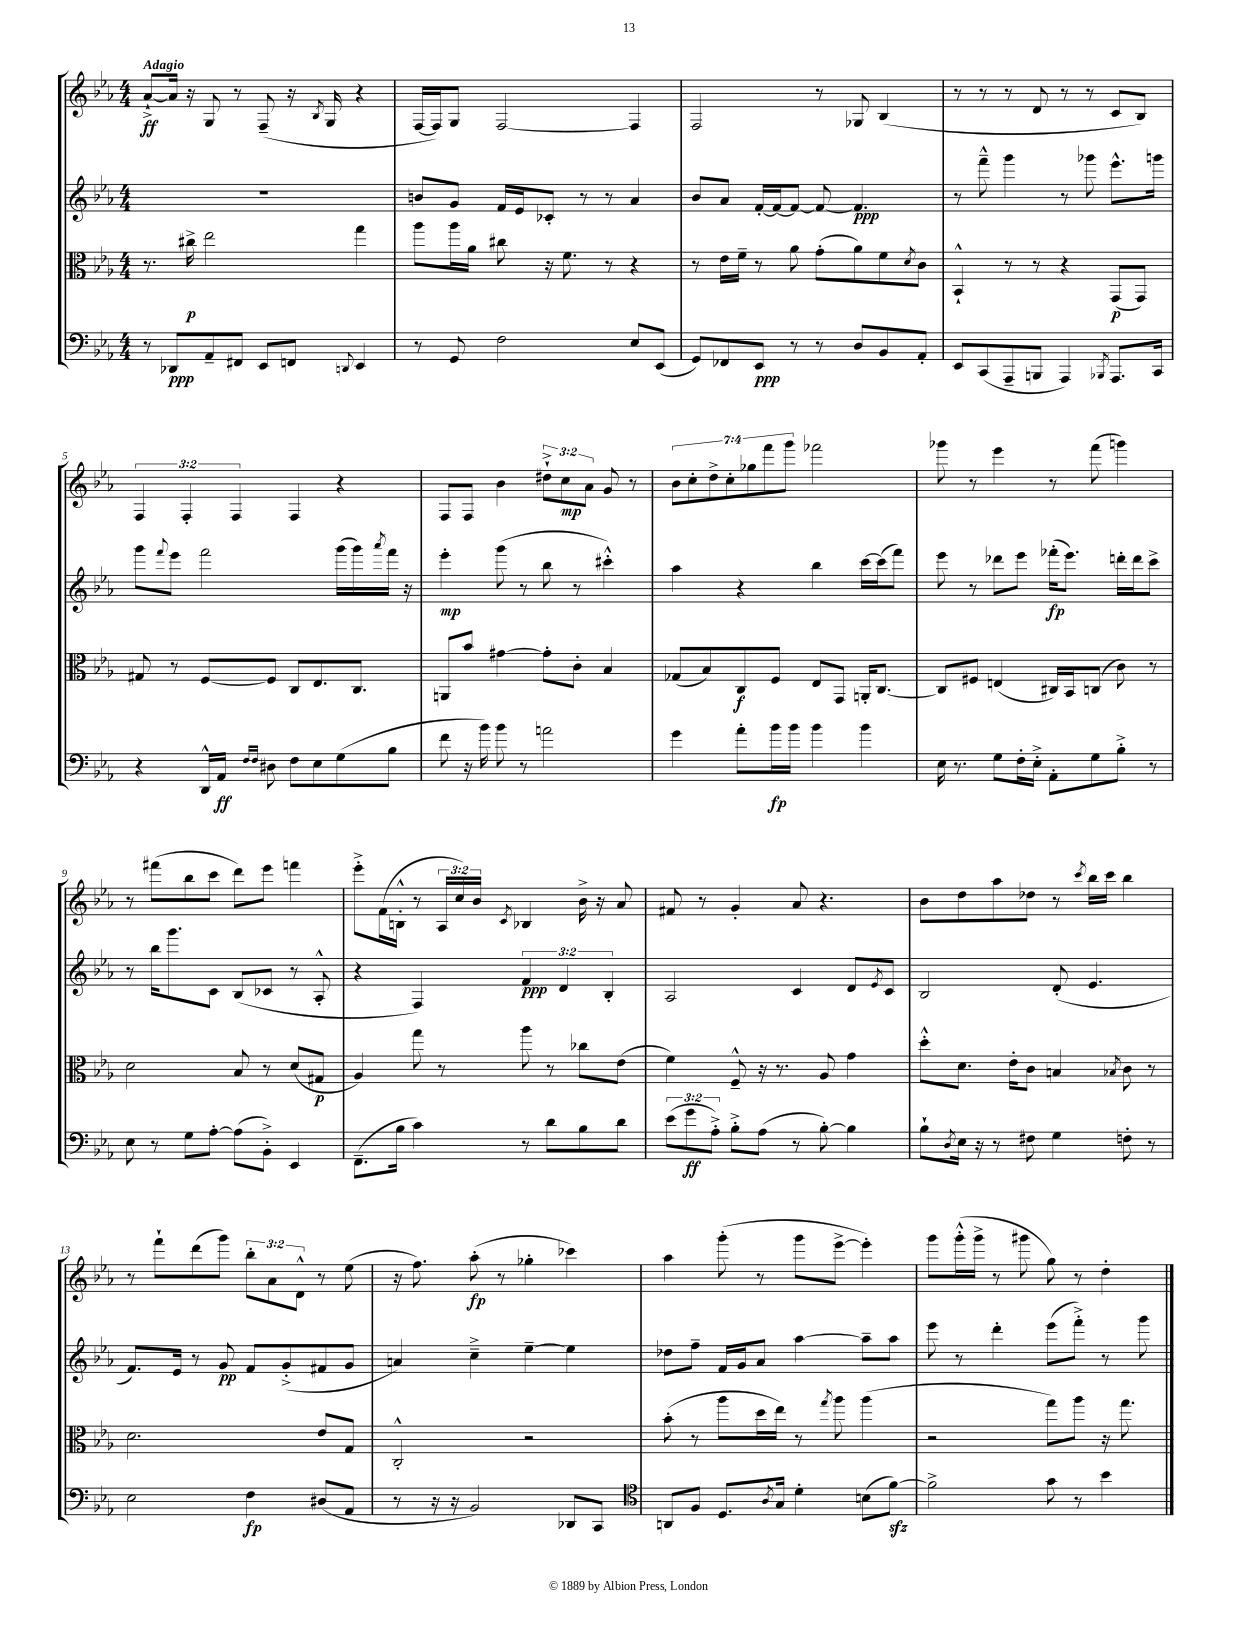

**kern	**dynam	**kern	**dynam	**kern	**dynam	**kern	**dynam
*part4	*part4	*part3	*part3	*part2	*part2	*part1	*part1
*staff4	*staff4	*staff3	*staff3	*staff2	*staff2	*staff1	*staff1
*clefF4	*	*clefC3	*	*clefG2	*	*clefG2	*
*k[b-e-a-]	*	*k[b-e-a-]	*	*k[b-e-a-]	*	*k[b-e-a-]	*
*M4/4	*	*M4/4	*	*M4/4	*	*M4/4	*
=1	=1	=1	=1	=1	=1	=1	=1
!	!	!	!	!	!	!LO:TX:a:B:t=Adagio	!
8r	.	8.r	.	1r	.	[8a-`^/L	ff
8DD-X/L	ppp	.	.	.	.	16a-/Jk]	.
.	.	16cc#X^\	p	.	.	16r	.
8AA-~/	.	2ee-\	.	.	.	8G/	.
8FF#X/J	.	.	.	.	.	8r	.
8EE-/L	.	.	.	.	.	(8F~/	.
8FFn/J	.	.	.	.	.	16r	.
.	.	.	.	.	.	8qB-/	.
.	.	.	.	.	.	16G/	.
8qqDDn/	.	.	.	.	.	.	.
4EE-/	.	4gg\	.	.	.	4r	.
=2	=2	=2	=2	=2	=2	=2	=2
8r	.	8aa-\L	.	8bn/L	.	[16F/LL	.
.	.	.	.	.	.	16F/J])	.
8GG/	.	16aa-\L	.	8g/J	.	8G/J	.
.	.	16a-\JJ	.	.	.	.	.
2F\	.	8cc#X\	.	16f/LL	.	[2F/	.
.	.	.	.	16e-/J	.	.	.
.	.	16r	.	8c-X'/J	.	.	.
.	.	8.f\	.	.	.	.	.
.	.	.	.	8r	.	.	.
.	.	8r	.	8r	.	.	.
8E-/L	.	4r	.	4a-/	.	4F/]	.
(8EE-/J	.	.	.	.	.	.	.
=3	=3	=3	=3	=3	=3	=3	=3
8GG/L)	.	8r	.	8b-/L	.	2F/	.
8FF-X/	.	16e-\LL	.	8a-/J	.	.	.
.	.	16f~\JJ	.	.	.	.	.
8EE-/J	ppp	8r	.	[16f'/LL	.	.	.
.	.	.	.	16f/J_	.	.	.
8r	.	8a-\	.	8f/J_	.	.	.
8r	.	(8g'\L	.	8f/_	.	8r	.
8D/L	.	8a-\)	.	4.f/]	ppp	8G-X/	.
8BB-/	.	8f\	.	.	.	(4B-/	.
.	.	8qd/	.	.	.	.	.
8AA-'/J	.	8c\J	.	.	.	.	.
=4	=4	=4	=4	=4	=4	=4	=4
8EE-/L	.	4BB-`^^/	.	8r	.	8r	.
(8CC/	.	.	.	8fff~^^\	.	8r	.
8AAA-~/	.	8r	.	4ggg\	.	8r	.
8BBBn/J	.	8r	.	.	.	8d/	.
4AAA-/)	.	4r	.	8r	.	8r	.
.	.	.	.	8ggg-X\	.	8r	.
8qBBB-X/	.	.	.	.	.	.	.
8.AAA-/L	.	(8GG/L	p	8.eee-^^\L	.	8c/L	.
.	.	8GG/J)	.	.	.	8B-/J)	.
16CC/Jk	.	.	.	16gggn\Jk	.	.	.
!!LO:LB:g=z
=5	=5	=5	=5	=5	=5	=5	=5
4r	.	8G#X/	.	8ggg\L	.	6F/	.
.	.	.	.	8qqfff/	.	.	.
.	.	8r	.	8eee-\J	.	.	.
.	.	.	.	.	.	6F'/	.
16DD^^/LL	.	[8F/L	.	2fff\	.	.	.
16AA-/JJ	ff	.	.	.	.	.	.
.	.	.	.	.	.	6F/	.
16qqF/LL	.	.	.	.	.	.	.
16qqF/JJ	.	.	.	.	.	.	.
8D#X\	.	8F/J]	.	.	.	.	.
8F\L	.	8C/L	.	.	.	4F/	.
8E-\	.	8.E-/	.	.	.	.	.
(8G\	.	.	.	(16ggg\LL	.	4r	.
.	.	8.C/J	.	16ggg\)	.	.	.
.	.	.	.	8qaaa-/	.	.	.
8B-\J	.	.	.	16fff\JJ	.	.	.
.	.	.	.	16r	.	.	.
=6	=6	=6	=6	=6	=6	=6	=6
8f\	.	8AAn/L	.	4eee-'\	mp	8F/L	.
16r	.	8b-/J	.	.	.	8F/J	.
16b-\)	.	.	.	.	.	.	.
8b-\	.	[4g#X\	.	(8ggg\	.	4b-\	.
8r	.	.	.	8r	.	.	.
2an\	.	8g#'\L]	.	8bb-\	.	12dd#X`^\L	.
.	.	.	.	.	.	12cc\	mp
.	.	8c'\J	.	8r	.	.	.
.	.	.	.	.	.	12a-\J	.
.	.	4B-/	.	4ccc#X'^^\)	.	8g/	.
.	.	.	.	.	.	8r	.
=7	=7	=7	=7	=7	=7	=7	=7
4g\	.	(8G-X/L	.	4aa-\	.	14b-\L	.
.	.	.	.	.	.	14cc'\	.
.	.	8B-/)	.	.	.	.	.
.	.	.	.	.	.	14dd^\	.
.	.	.	.	.	.	14cc'\	.
8a-'\L	.	8C/	f	4r	.	.	.
.	.	.	.	.	.	14gg-X\	.
.	.	.	.	.	.	14fff\	.
16b-\L	fp	8F/J	.	.	.	.	.
.	.	.	.	.	.	14ggg\J	.
16b-\JJ	.	.	.	.	.	.	.
4b-\	.	8E-/L	.	4bb-\	.	2fff-X\	.
.	.	8GG/J	.	.	.	.	.
4b-\	.	16AAn'/KL	.	[16ccc\LL	.	.	.
.	.	[8.C/J	.	(16ccc\J]	.	.	.
.	.	.	.	8fff\J)	.	.	.
=8	=8	=8	=8	=8	=8	=8	=8
16E-\	.	8C/L]	.	8eee-\	.	8ggg-X\	.
8.r	.	.	.	.	.	.	.
.	.	8F#X/J	.	8r	.	8r	.
8G\L	.	(4En/	.	8ddd-X\L	.	4eee-\	.
16F'\L	.	.	.	8eee-\J	.	.	.
16E-'^\JJ	.	.	.	.	.	.	.
8AA-'\L	.	16C#X/LL)	.	(16fff-X'\KL	fp	8r	.
.	.	16BB-/J	.	8.eee-\J)	.	.	.
8G\	.	(8Cn/J	.	.	.	(8fff\	.
8B-'^\J	.	8c\)	.	16dddn'\LL	.	4gggn\)	.
.	.	.	.	16ddd\J	.	.	.
8r	.	8r	.	8ccc^\J	.	.	.
!!LO:LB:g=z
=9	=9	=9	=9	=9	=9	=9	=9
8E-\	.	2d\	.	8r	.	8r	.
8r	.	.	.	16bb-\KL	.	(8fff#X\L	.
.	.	.	.	8.ggg\	.	.	.
8G\L	.	.	.	.	.	8bb-\	.
[8A-'\J	.	.	.	8c\J	.	8ccc\J	.
(8A-\L]	.	8B-/	.	(8B-/L	.	8ddd\L)	.
8BB-'^\J)	.	8r	.	8c-X/J	.	8eee-\J	.
4EE-/	.	(8d/L	.	8r	.	4fffn\	.
.	.	8G#X/J	p	8A-'^^/	.	.	.
=10	=10	=10	=10	=10	=10	=10	=10
(8.FF~\L	.	4A-/)	.	4r	.	8eee-'^\L	.
.	.	.	.	.	.	(16f\L	.
16B-\Jk	.	.	.	.	.	16Bn'^^\JJ	.
4c\)	.	8gg\	.	4F/)	.	8r	.
.	.	8r	.	.	.	24A-/LL	.
.	.	.	.	.	.	24cc/)	.
.	.	.	.	.	.	24b-/JJ	.
.	.	.	.	.	.	8qc/	.
8r	.	8aa-\	.	6f/	ppp	4B-X/	.
8d\L	.	8r	.	.	.	.	.
.	.	.	.	6d/	.	.	.
8B-\	.	8cc-X\L	.	.	.	16b-^\	.
.	.	.	.	.	.	16r	.
.	.	.	.	6B-'/	.	.	.
8d\J	.	(8e-\J	.	.	.	8a-/	.
=11	=11	=11	=11	=11	=11	=11	=11
(12e-\L	.	4f\)	.	2A-/	.	8f#X/	.
12g\	ff	.	.	.	.	.	.
.	.	.	.	.	.	8r	.
12A-'^\J)	.	.	.	.	.	.	.
8B-'^\L	.	8F~^^/	.	.	.	4g'/	.
(8A-\J	.	16r	.	.	.	.	.
.	.	8.r	.	.	.	.	.
8r	.	.	.	4c/	.	8a-/	.
[8B-'\)	.	8A-/	.	.	.	4.r	.
4B-\]	.	4g\	.	8d/L	.	.	.
.	.	.	.	8qe-/	.	.	.
.	.	.	.	8c/J	.	.	.
=12	=12	=12	=12	=12	=12	=12	=12
8B-`\L	.	8dd'^^\L	.	2B-/	.	8b-\L	.
8qD/	.	.	.	.	.	.	.
16E-\Jk	.	8.d\J	.	.	.	8dd\	.
16r	.	.	.	.	.	.	.
8r	.	.	.	.	.	8aa-\	.
.	.	16e-'\KL	.	.	.	.	.
8F#X\	.	8c\J	.	.	.	8dd-X\J	.
4G\	.	4Bn/	.	(8d'/	.	8r	.
.	.	.	.	.	.	8qccc/	.
.	.	.	.	4.e-/	.	16bb-\LL	.
.	.	.	.	.	.	16ccc\JJ	.
.	.	8qB-X/	.	.	.	.	.
8Fn'\	.	8c\	.	.	.	4bb-\	.
8r	.	8r	.	.	.	.	.
!!LO:LB:g=z
=13	=13	=13	=13	=13	=13	=13	=13
2E-\	.	2.d\	.	8.f/L)	.	8r	.
.	.	.	.	.	.	8fff`\L	.
.	.	.	.	16e-/Jk	.	.	.
.	.	.	.	8r	.	(8ddd\	.
.	.	.	.	8g/	pp	8ggg\J)	.
4F\	fp	.	.	8f/L	.	12bb-'\L	.
.	.	.	.	.	.	12a-\	.
.	.	.	.	(8g'^/	.	.	.
.	.	.	.	.	.	12d^^\J	.
(8D#X/L	.	8e-/L	.	8f#X/	.	8r	.
8AA-/J	.	8G/J	.	8g/J	.	(8ee-\	.
=14	=14	=14	=14	=14	=14	=14	=14
8r	.	2C'^^/	.	4an/)	.	16r	.
.	.	.	.	.	.	8.ff\)	.
16r	.	.	.	.	.	.	.
16r	.	.	.	.	.	.	.
2BB-/)	.	.	.	4cc~^\	.	(8aa-'\	fp
.	.	.	.	.	.	8r	.
.	.	2r	.	[4ee-~\	.	4gg-X'\	.
8DD-X/L	.	.	.	4ee-\]	.	4ccc-X\)	.
8CC/J	.	.	.	.	.	.	.
=15	=15	=15	=15	=15	=15	=15	=15
*clefC4	*	*	*	*	*	*	*
8AAn/L	.	(8b-'\	.	8dd-X\L	.	4aa-\	.
8F/J	.	8r	.	8ff~\J	.	.	.
8.D/L	.	8aa-\L	.	16f/LL	.	(8ggg'\	.
.	.	.	.	16g/J	.	.	.
.	.	16dd\L	.	8a-/J	.	8r	.
8qA-/	.	.	.	.	.	.	.
16G/Jk	.	16ee-\JJ)	.	.	.	.	.
4d'\	.	8r	.	[4aa-\	.	8ggg\L	.
.	.	8qgg/	.	.	.	.	.
.	.	8aa-\	.	.	.	[8eee-^\J	.
(8Bn\L	.	(4aa-\	.	8aa-~\L]	.	4eee-'\])	.
[8fzz\J)	.	.	.	8aa-\J	.	.	.
=16	=16	=16	=16	=16	=16	=16	=16
2f^\]	.	2r	.	8eee-\	.	8ggg\L	.
.	.	.	.	8r	.	(16ggg'^^\L	.
.	.	.	.	.	.	16ggg^\JJ	.
.	.	.	.	4ddd'\	.	8r	.
.	.	.	.	.	.	8ggg#X\	.
8g\	.	8gg\L)	.	(8eee-\L	.	8gg\)	.
8r	.	8aa-\J	.	8fff'^\J)	.	8r	.
4b-\	.	16r	.	8r	.	4dd'\	.
.	.	8.gg\	.	.	.	.	.
.	.	.	.	8ggg\	.	.	.
==	==	==	==	==	==	==	==
*-	*-	*-	*-	*-	*-	*-	*-
